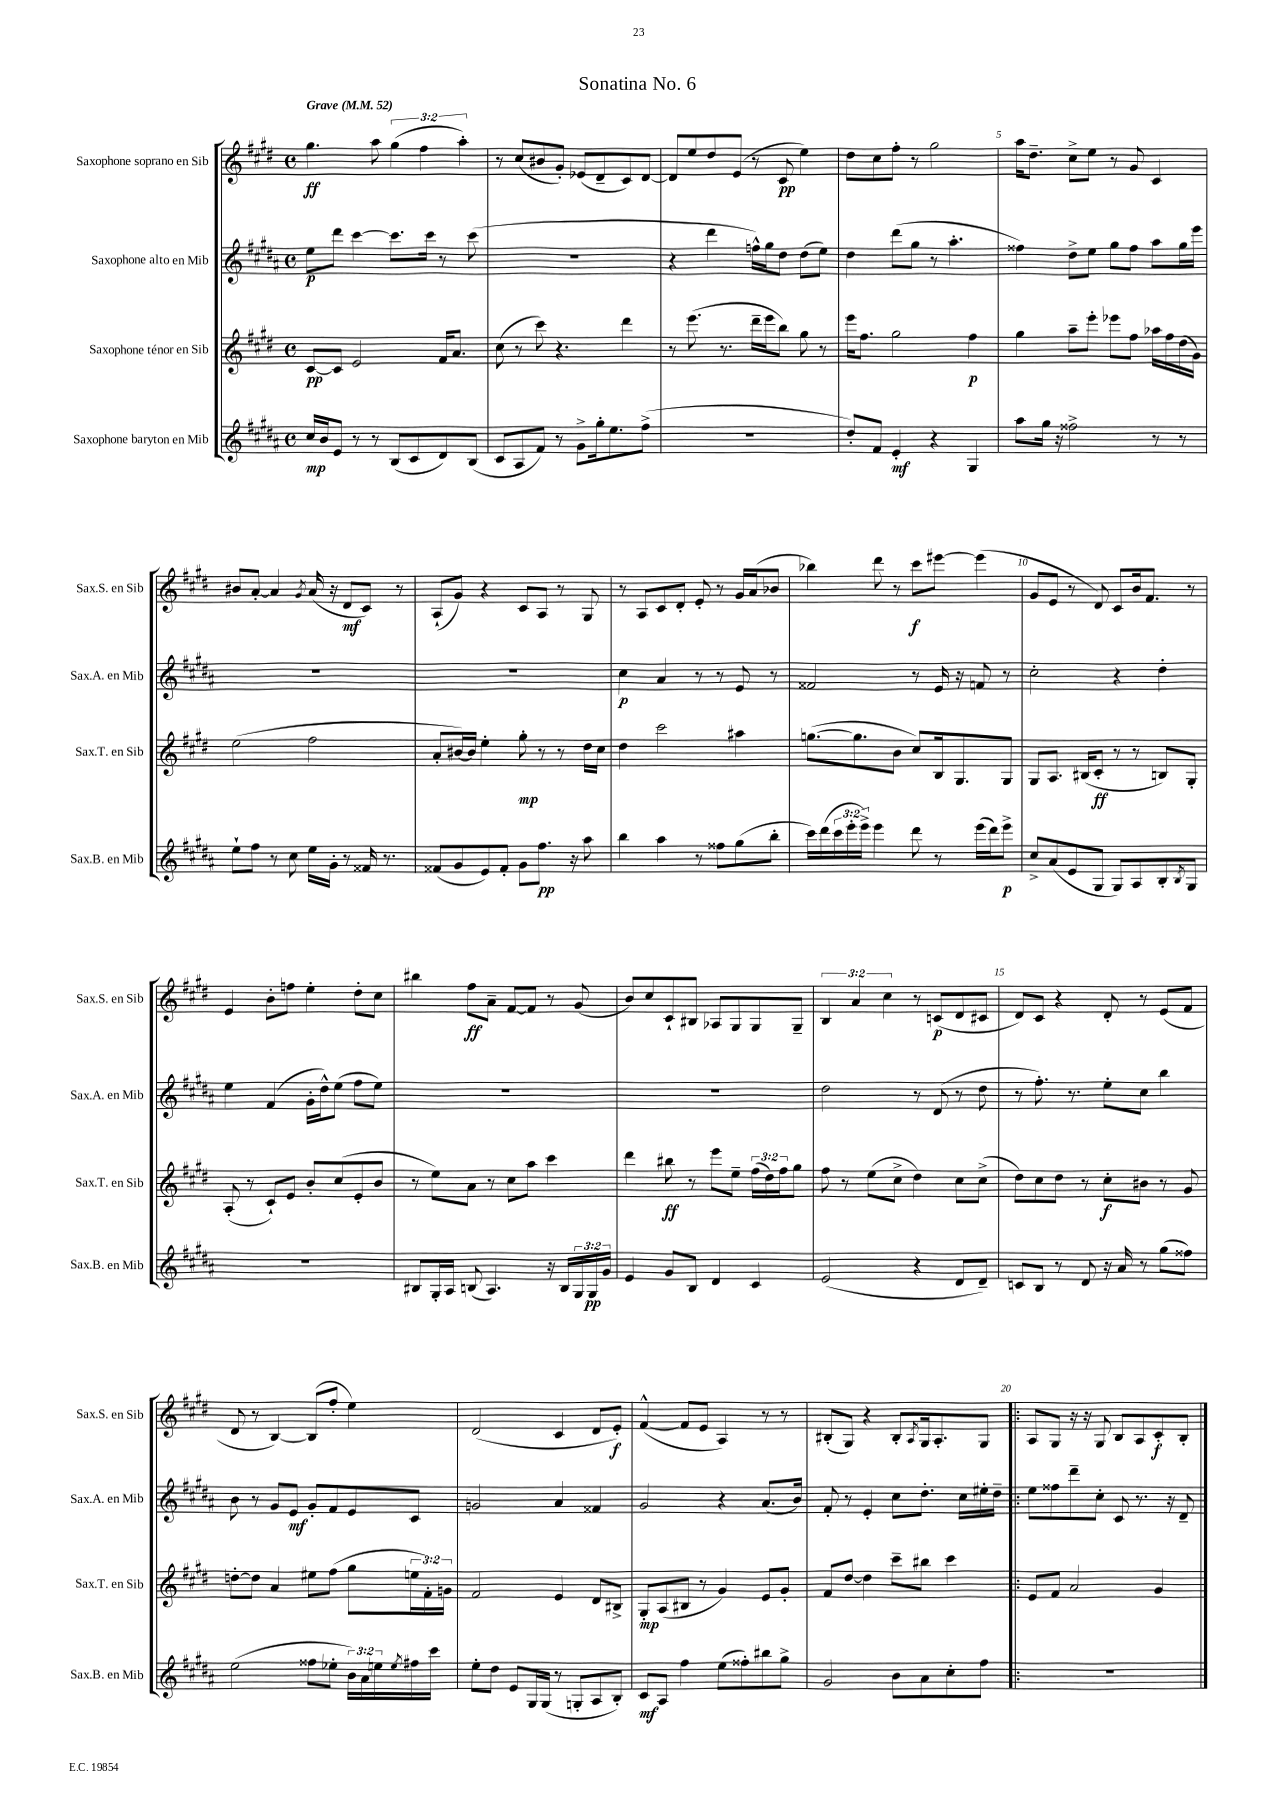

**kern	**dynam	**kern	**dynam	**kern	**dynam	**kern	**dynam
*part4	*part4	*part3	*part3	*part2	*part2	*part1	*part1
*staff4	*staff4	*staff3	*staff3	*staff2	*staff2	*staff1	*staff1
*I"Saxophone baryton en Mib	*	*I"Saxophone ténor en Sib	*	*I"Saxophone alto en Mib	*	*I"Saxophone soprano en Sib	*
*I'Sax.B. en Mib	*	*I'Sax.T. en Sib	*	*I'Sax.A. en Mib	*	*I'Sax.S. en Sib	*
*clefG2	*	*clefG2	*	*clefG2	*	*clefG2	*
*k[f#c#g#d#a#]	*	*k[f#c#g#d#]	*	*k[f#c#g#d#a#]	*	*k[f#c#g#d#]	*
*M4/4	*	*M4/4	*	*M4/4	*	*M4/4	*
*met(c)	*	*met(c)	*	*met(c)	*	*met(c)	*
*MM52	*	*MM52	*	*MM52	*	*MM52	*
=1	=1	=1	=1	=1	=1	=1	=1
!	!	!	!	!	!	!LO:TX:a:B:t=Grave	!
16cc#/LL	mp	[8c#/L	pp	8ee\L	p	4.gg#\	ff
16b/J	.	.	.	.	.	.	.
8e/J	.	8c#/J]	.	8ddd#\J	.	.	.
8r	.	2e/	.	[4ccc#\	.	.	.
8r	.	.	.	.	.	8aa\	.
(8B/L	.	.	.	8.ccc#\L]	.	(6gg#\	.
8c#/	.	.	.	.	.	.	.
.	.	.	.	.	.	6ff#\	.
.	.	.	.	16ccc#\Jk	.	.	.
8d#/)	.	16f#/KL	.	8r	.	.	.
.	.	8.a/J	.	.	.	.	.
.	.	.	.	.	.	6aa'\)	.
(8B/J	.	.	.	(8ccc#\	.	.	.
=2	=2	=2	=2	=2	=2	=2	=2
8c#/L	.	(8cc#\	.	1r	.	8r	.
8A#/	.	8r	.	.	.	(8cc#/L	.
8f#/J)	.	8ccc#\)	.	.	.	8b#X/	.
8r	.	4.r	.	.	.	8g#'/J)	.
8g#^\L	.	.	.	.	.	(8e-X/L	.
16gg#'\k	.	.	.	.	.	8d#~/	.
8.ee\	.	.	.	.	.	.	.
.	.	4ddd#\	.	.	.	8c#/)	.
(8ff#^\J	.	.	.	.	.	[8d#/J	.
=3	=3	=3	=3	=3	=3	=3	=3
1r	.	8r	.	4r	.	8d#/L]	.
.	.	(8.eee\	.	.	.	8ee/	.
.	.	.	.	4ddd#\	.	8dd#/	.
.	.	8.r	.	.	.	.	.
.	.	.	.	.	.	(8e/J	.
.	.	16ddd#~\LL	.	16ffn^^\LL)	.	8r	.
.	.	16eee\J	.	16gg#\J	.	.	.
.	.	8bb\J)	.	8dd#\J	.	8c#/	pp
.	.	8gg#\	.	(8dd#\L	.	4ee\)	.
.	.	8r	.	8ee\J)	.	.	.
=4	=4	=4	=4	=4	=4	=4	=4
8dd#'/L)	.	16eee\KL	.	4dd#\	.	8dd#\L	.
.	.	8.ff#\J	.	.	.	.	.
8f#/J	.	.	.	.	.	8cc#\	.
4e'/	mf	2gg#\	.	(8ddd#\L	.	8ff#'\J	.
.	.	.	.	8gg#\J	.	8r	.
4r	.	.	.	8r	.	2gg#\	.
.	.	.	.	4.aa#'\	.	.	.
4G#/	.	4ff#\	p	.	.	.	.
=5	=5	=5	=5	=5	=5	=5	=5
8aa#\L	.	4gg#\	.	4ff##X\)	.	16aa\KL	.
.	.	.	.	.	.	8.dd#~\J	.
16gg#\Jk	.	.	.	.	.	.	.
16r	.	.	.	.	.	.	.
2ff##X^\	.	8aa~\L	.	8dd#^\L	.	8cc#^\L	.
.	.	8eee'\J	.	8ee\J	.	8ee\J	.
.	.	8eee-X\L	.	8gg#\L	.	8r	.
.	.	8ff#\J	.	8ff##\J	.	8g#/	.
8r	.	16aa-X\LL	.	8aa#\L	.	4c#/	.
.	.	16ff#\	.	.	.	.	.
8r	.	(16dd#\	.	16gg#\L	.	.	.
.	.	16g#\JJ)	.	16eee\JJ	.	.	.
!!LO:LB:g=z
=6	=6	=6	=6	=6	=6	=6	=6
8ee`\L	.	(2ee\	.	1r	.	8b#X/L	.
8ff#\J	.	.	.	.	.	[8a'/J	.
8r	.	.	.	.	.	4a/]	.
8cc#\	.	.	.	.	.	.	.
.	.	.	.	.	.	8qg#/	.
16ee\LL	.	2ff#\	.	.	.	(16a/	.
16g#'\JJ	.	.	.	.	.	16r	.
8r	.	.	.	.	.	8d#/L	mf
16f##X/	.	.	.	.	.	8c#/J)	.
8.r	.	.	.	.	.	.	.
.	.	.	.	.	.	8r	.
=7	=7	=7	=7	=7	=7	=7	=7
(8f##X/L	.	8a'/L	.	1r	.	(8A`/L	.
8g#/	.	[16b#X/L)	.	.	.	8g#/J)	.
.	.	16b#/JJ]	.	.	.	.	.
8e/)	.	4ee'\	.	.	.	4r	.
8f##'/J	.	.	.	.	.	.	.
8g#\L	.	8gg#'\	mp	.	.	8c#/L	.
8.ff#\J	pp	8r	.	.	.	8A/J	.
.	.	8r	.	.	.	8r	.
16r	.	.	.	.	.	.	.
8aa#\	.	16dd#\LL	.	.	.	8G#/	.
.	.	16cc#\JJ	.	.	.	.	.
=8	=8	=8	=8	=8	=8	=8	=8
4bb\	.	4dd#\	.	4cc#\	p	8r	.
.	.	.	.	.	.	8A/L	.
4aa#\	.	2ccc#\	.	4a#/	.	8c#/	.
.	.	.	.	.	.	8d#'/J	.
8r	.	.	.	8r	.	8e'/	.
8ff##X\L	.	.	.	8r	.	8r	.
(8gg#\	.	4aa#X\	.	8e/	.	16g#/LL	.
.	.	.	.	.	.	(16a/J	.
8bb'\J	.	.	.	8r	.	8b-X/J	.
=9	=9	=9	=9	=9	=9	=9	=9
16ccc#\LL)	.	([8.ggn\L	.	2f##X/	.	4bb-X\)	.
(16ddd#\	.	.	.	.	.	.	.
24ccc#\	.	.	.	.	.	.	.
24eee'\	.	.	.	.	.	.	.
.	.	8.gg\]	.	.	.	.	.
24eee^\JJ)	.	.	.	.	.	.	.
4eee\	.	.	.	.	.	8ddd#\	.
.	.	8b\J	.	.	.	8r	.
8ddd#\	.	8cc#/L)	.	8r	.	8ccc#\L	f
8r	.	16B/k	.	16e/	.	[8eee#X\J	.
.	.	8.G#/	.	16r	.	.	.
(16eee\LL	.	.	.	8fn/	.	(4eee#\]	.
16ddd#\J)	.	.	.	.	.	.	.
8eee^\J	p	8G#/J	.	8r	.	.	.
=10	=10	=10	=10	=10	=10	=10	=10
8cc#^/L	.	8G#/L	.	2cc#'\	.	8g#/L	.
(8a#/	.	8.A/J	.	.	.	8e/J	.
8e/	.	.	.	.	.	8r	.
.	.	(16B#X/KL	.	.	.	.	.
8G#/J	.	8c#'/J	ff	.	.	8d#/)	.
8G#/L)	.	8r	.	4r	.	8c#/L	.
8A#/	.	8r	.	.	.	16b/k	.
.	.	.	.	.	.	8.f#/J	.
8B'/	.	8Bn/L)	.	4dd#'\	.	.	.
8qB/	.	.	.	.	.	.	.
8G#/J	.	8G#'/J	.	.	.	8r	.
!!LO:LB:g=z
=11	=11	=11	=11	=11	=11	=11	=11
1r	.	(8A'/	.	4ee\	.	4e/	.
.	.	8r	.	.	.	.	.
.	.	8c#`/L)	.	(4f#/	.	8b'\L	.
.	.	8e/J	.	.	.	8ffn\J	.
.	.	8b'/L	.	16g#'\LL	.	4ee'\	.
.	.	.	.	16dd#^^\J)	.	.	.
.	.	(8cc#/	.	(8ee\J	.	.	.
.	.	8e'/	.	8ff#\L	.	8dd#'\L	.
.	.	8b/J	.	8ee\J)	.	8cc#\J	.
=12	=12	=12	=12	=12	=12	=12	=12
8B#X/L	.	8r	.	1r	.	4bb#X\	.
16G#'/L	.	8ee\L)	.	.	.	.	.
16A#/JJ	.	.	.	.	.	.	.
(8Bn/	.	8a\J	.	.	.	8ff#\L	ff
4.A#/)	.	8r	.	.	.	8a~\J	.
.	.	8cc#\L	.	.	.	[8f#/L	.
.	.	8aa\J	.	.	.	8f#/J]	.
16r	.	4ccc#\	.	.	.	8r	.
16B/LL	.	.	.	.	.	.	.
24G#/	.	.	.	.	.	(8g#/	.
24G#/	pp	.	.	.	.	.	.
24g#/JJ	.	.	.	.	.	.	.
=13	=13	=13	=13	=13	=13	=13	=13
4e/	.	4ddd#\	.	1r	.	8b/L)	.
.	.	.	.	.	.	8cc#/	.
8g#/L	.	8bb#X\	ff	.	.	8c#`/	.
8B/J	.	8r	.	.	.	8B#X/J	.
4d#/	.	8eee\L	.	.	.	8A-X/L	.
.	.	8ee~\J	.	.	.	8G#/	.
4c#/	.	(24ff#\LL	.	.	.	8G#/	.
.	.	24dd#\)	.	.	.	.	.
.	.	24ff#\J	.	.	.	.	.
.	.	8gg#\J	.	.	.	8G#~/J	.
=14	=14	=14	=14	=14	=14	=14	=14
(2e/	.	8ff#\	.	2dd#\	.	6B/	.
.	.	8r	.	.	.	.	.
.	.	.	.	.	.	6a/	.
.	.	(8ee\L	.	.	.	.	.
.	.	.	.	.	.	6cc#\	.
.	.	8cc#^\J	.	.	.	.	.
4r	.	4dd#\)	.	8r	.	8r	.
.	.	.	.	(8d#/	.	(8cn/L	p
8d#/L	.	8cc#\L	.	8r	.	8d#/	.
8d#~/J)	.	(8cc#^\J	.	8dd#\	.	8c#X/J	.
=15	=15	=15	=15	=15	=15	=15	=15
8cn/L	.	8dd#\L)	.	8r	.	8d#/L)	.
8B/J	.	8cc#\	.	8.ff#'\)	.	8c#/J	.
8r	.	8dd#\J	.	.	.	4r	.
.	.	.	.	8.r	.	.	.
8d#/	.	8r	.	.	.	.	.
16r	.	8cc#'\L	f	8ee'\L	.	8d#'/	.
16a#/	.	.	.	.	.	.	.
8r	.	8b#X\J	.	8cc#\J	.	8r	.
(8gg#\L	.	8r	.	4bb\	.	(8e/L	.
8ff##X\J)	.	8g#/	.	.	.	8f#/J	.
!!LO:LB:g=z
=16	=16	=16	=16	=16	=16	=16	=16
(2ee\	.	[8ddn'\L	.	8b\	.	8d#/	.
.	.	8dd\J]	.	8r	.	8r	.
.	.	4a/	.	8g#/L	.	[4B/)	.
.	.	.	.	8e/J	mf	.	.
8ff##X\L	.	8ee#X\L	.	8g#'/L	.	(8B/L]	.
8ee-X'\J	.	(8ff#\J	.	8f#/	.	8ff#'/J	.
24b\LL)	.	8gg#\L	.	8e/	.	4ee\)	.
24a#\	.	.	.	.	.	.	.
24een\	.	.	.	.	.	.	.
8qee/	.	.	.	.	.	.	.
16ff#X\	.	24een\L	.	8c#/J	.	.	.
.	.	24f#'\)	.	.	.	.	.
16ccc#\JJ	.	.	.	.	.	.	.
.	.	24gn\JJ	.	.	.	.	.
=17	=17	=17	=17	=17	=17	=17	=17
8ee'\L	.	2f#/	.	2gn/	.	(2d#/	.
8dd#\J	.	.	.	.	.	.	.
8e/L	.	.	.	.	.	.	.
16G#/L	.	.	.	.	.	.	.
(16G#/JJ	.	.	.	.	.	.	.
8r	.	4e/	.	4a#/	.	4c#/	.
8Gn'/L	.	.	.	.	.	.	.
8A#/	.	8d#/L	.	4f##X/	.	8d#/L	.
8B'/J)	.	8B#X^/J	.	.	.	8e'/J)	f
=18	=18	=18	=18	=18	=18	=18	=18
8c#/L	mf	8G#'/L	mp	2g#/	.	([4f#^^/	.
8A#/J	.	(8A/	.	.	.	.	.
4ff#\	.	8B#X/J	.	.	.	8f#/L]	.
.	.	8r	.	.	.	8e/J	.
(8ee\L	.	4g#/)	.	4r	.	4A/)	.
8ff##X'\)	.	.	.	.	.	.	.
8bb#X\	.	8e/L	.	(8.a#/L	.	8r	.
8gg#^\J	.	8g#'/J	.	.	.	8r	.
.	.	.	.	16b/Jk)	.	.	.
=19	=19	=19	=19	=19	=19	=19	=19
2g#/	.	8f#/L	.	8f#'/	.	(8B#X'/L	.
.	.	[8dd#/J	.	8r	.	8G#/J)	.
.	.	4dd#\]	.	4e'/	.	4r	.
8b\L	.	8ccc#~\L	.	8cc#\L	.	8B#'/L	.
.	.	.	.	.	.	8qA/	.
8a#\	.	8bb#X\J	.	8.dd#'\J	.	16G#/k	.
.	.	.	.	.	.	8.A'/	.
8cc#'\	.	4ccc#\	.	.	.	.	.
.	.	.	.	16cc#\LL	.	.	.
8ff#\J	.	.	.	16ee#X'\	.	8G#/J	.
.	.	.	.	16dd#~\JJ	.	.	.
=20!|:	=20!|:	=20!|:	=20!|:	=20!|:	=20!|:	=20!|:	=20!|:
1r	.	8e/L	.	8ee\L	.	8A/L	.
.	.	8f#/J	.	8ff##X\	.	8G#/J	.
.	.	2a/	.	8ddd#~\	.	16r	.
.	.	.	.	.	.	16r	.
.	.	.	.	8cc#'\J	.	8G#/	.
.	.	.	.	8c#/	.	8B/L	.
.	.	.	.	8.r	.	8A/	.
.	.	4g#/	.	.	.	8c#'/	f
.	.	.	.	16r	.	.	.
.	.	.	.	8d#~/	.	8B'/J	.
==	==	==	==	==	==	==	==
*-	*-	*-	*-	*-	*-	*-	*-
